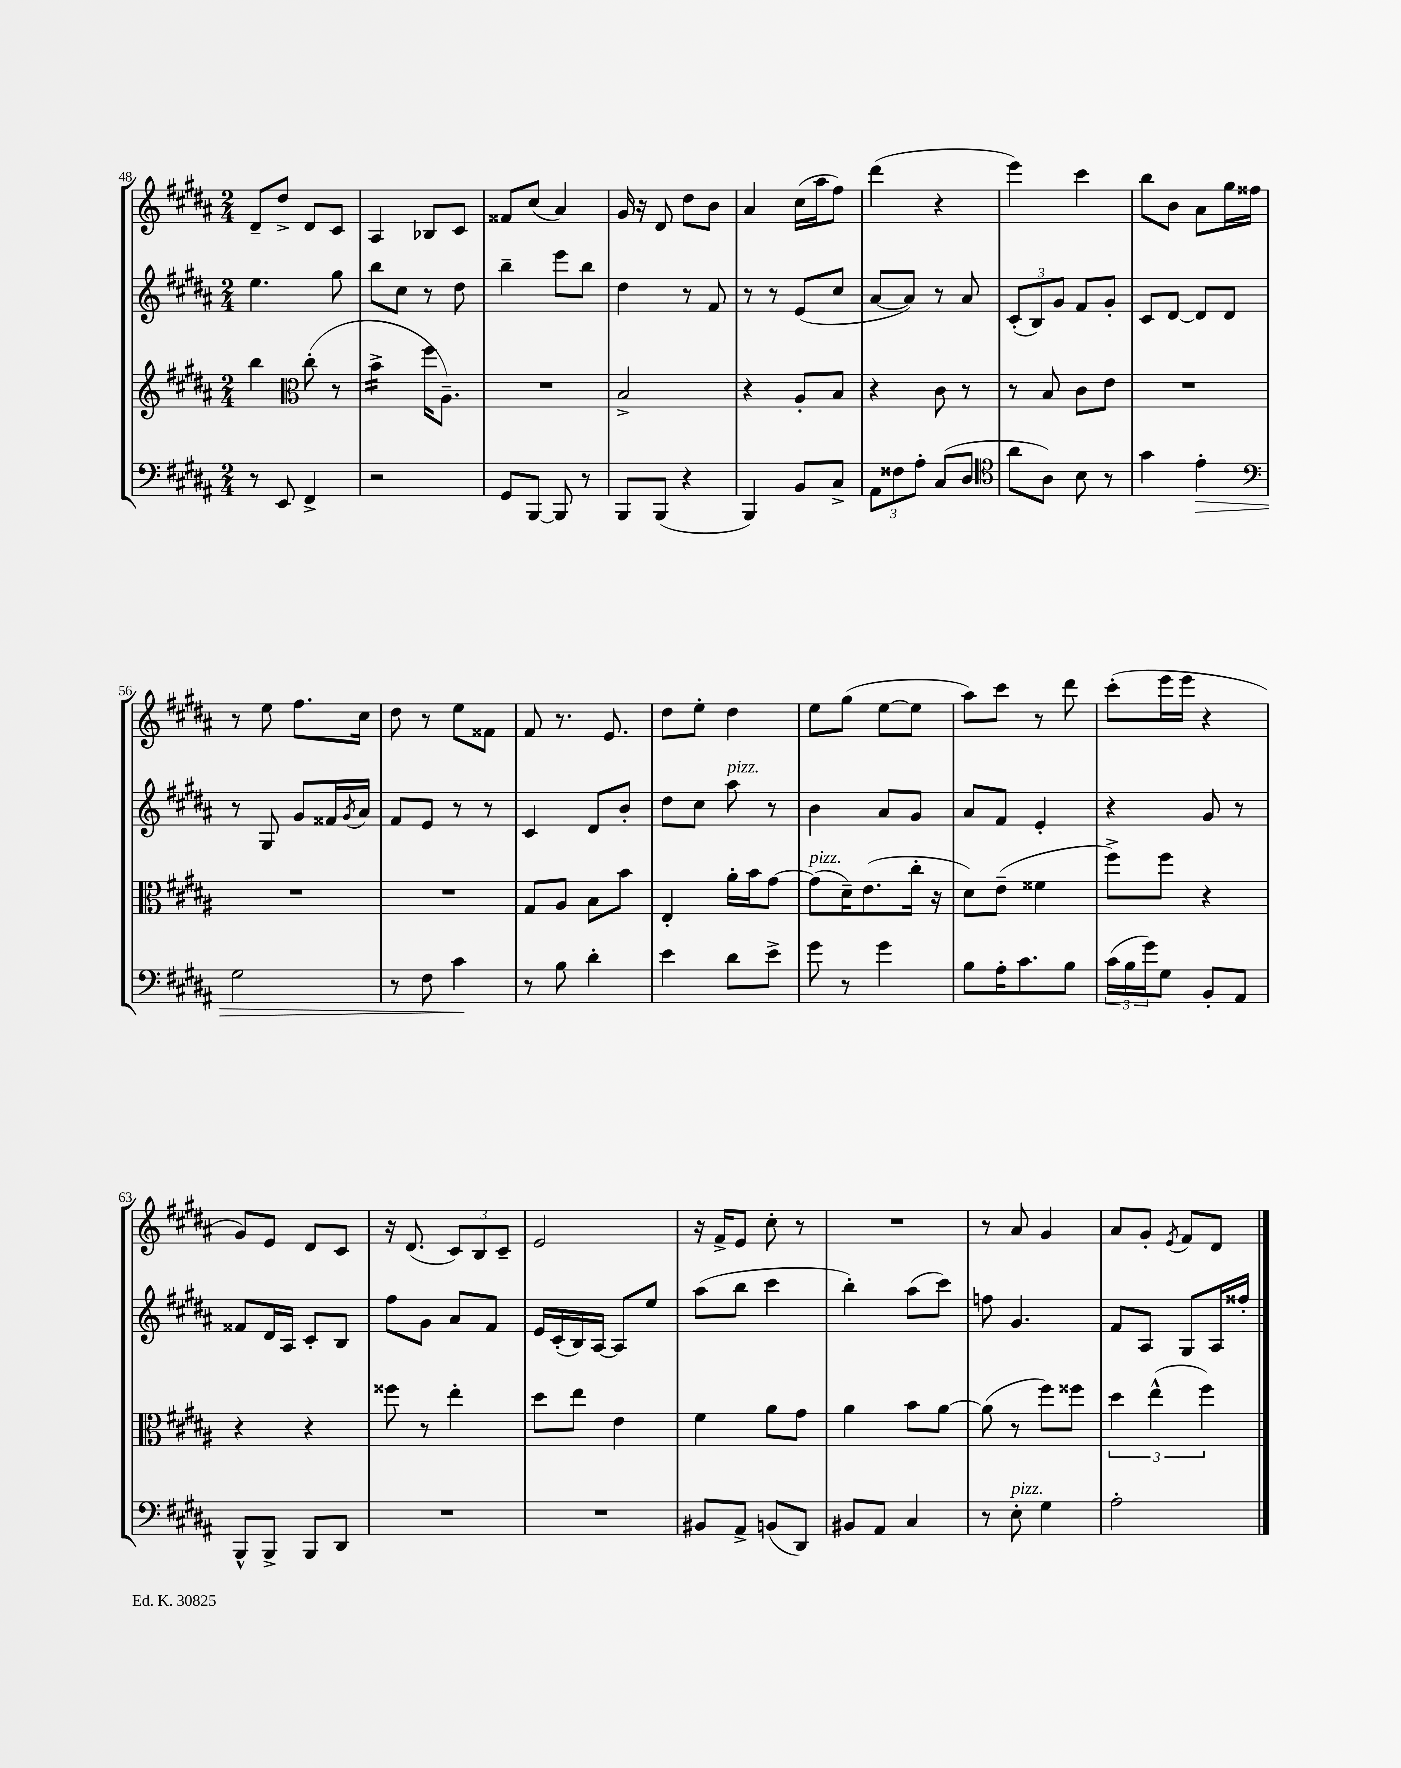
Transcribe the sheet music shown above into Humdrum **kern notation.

**kern	**kern	**kern	**kern
*staff4	*staff3	*staff2	*staff1
*clefF4	*clefG2	*clefG2	*clefG2
*k[f#c#g#d#a#]	*k[f#c#g#d#a#]	*k[f#c#g#d#a#]	*k[f#c#g#d#a#]
*M2/4	*M2/4	*M2/4	*M2/4
8r	4bb	4.ee	8d#~
8EE	.	.	8dd#^
*	*clefC3	*	*
4FF#^	(8cc#'	.	8d#
.	8r	8gg#	8c#
=	=	=	=
2r	4b^	8bb	4A#
.	.	8cc#	.
.	16ff#	8r	8B-
.	8.A#~)	.	.
.	.	8dd#	8c#
=	=	=	=
8GG#	2r	4bb~	8f##
[8BBB	.	.	(8cc#
8BBB]	.	8eee	4a#)
8r	.	8bb	.
=	=	=	=
8BBB	2B^	4dd#	16g#
.	.	.	16r
(8BBB	.	.	8d#
4r	.	8r	8dd#
.	.	8f#	8b
=	=	=	=
4BBB)	4r	8r	4a#
.	.	8r	.
8BB	8A#'	(8e	(16cc#
.	.	.	16aa#
8C#^	8B	8cc#	8ff#)
=	=	=	=
12AA#	4r	[8a#	(4ddd#
12F##	.	.	.
.	.	8a#])	.
12A#'	.	.	.
(8C#	8c#	8r	4r
8D#	8r	8a#	.
=	=	=	=
*clefC4	*	*	*
8a#	8r	(12c#'	4eee)
.	.	12B)	.
8A#)	8B	.	.
.	.	12g#	.
8B	8c#	8f#	4ccc#
8r	8e	8g#'	.
=	=	=	=
4g#	2r	8c#	8bb
.	.	[8d#	8b
4e'	.	8d#]	8a#
.	.	8d#	16gg#
.	.	.	16ff##
=	=	=	=
*clefF4	*	*	*
2G#	2r	8r	8r
.	.	8G#	8ee
.	.	8g#	8.ff#
.	.	16f##	.
.	.	8qg#	.
.	.	16a#	16cc#
=	=	=	=
8r	2r	8f#	8dd#
8F#	.	8e	8r
4c#	.	8r	8ee
.	.	8r	8f##
=	=	=	=
8r	8G#	4c#	8f#
8B	8A#	.	8.r
4d#'	8B	8d#	.
.	.	.	8.e
.	8b	8b'	.
=	=	=	=
4e	4E'	8dd#	8dd#
.	.	8cc#	8ee'
8d#	16a#'	8aa#	4dd#
.	16b	.	.
8e^	[8g#	8r	.
=	=	=	=
8g#	(8g#]	4b	8ee
8r	16d#~)	.	(8gg#
.	(8.e	.	.
4g#	.	8a#	[8ee
.	16cc#'	8g#	8ee]
.	16r	.	.
=	=	=	=
8B	8d#)	8a#	8aa#)
16A#'	(8e~	8f#	8ccc#
8.c#	.	.	.
.	4f##	4e'	8r
8B	.	.	8ddd#
=	=	=	=
(24c#	8ff#^)	4r	(8ccc#'
24B	.	.	.
24g#)	.	.	.
8G#	8ff#	.	16eee
.	.	.	16eee
8BB'	4r	8g#	4r
8AA#	.	8r	.
=	=	=	=
8BBB^^	4r	8f##	8g#)
8BBB^	.	16d#	8e
.	.	16A#	.
8BBB	4r	8c#'	8d#
8DD#	.	8B	8c#
=	=	=	=
2r	8ff##	8ff#	16r
.	.	.	(8.d#
.	8r	8g#	.
.	4ee'	8a#	12c#)
.	.	.	12B
.	.	8f#	.
.	.	.	12c#~
=	=	=	=
2r	8dd#	16e	2e
.	.	(16c#'	.
.	8ee	16B)	.
.	.	[16A#	.
.	4e	8A#]	.
.	.	8ee	.
=	=	=	=
8BB#	4f#	(8aa#	16r
.	.	.	16f#^
8AA#^	.	8bb	8e
(8BB	8a#	4ccc#	8cc#'
8DD#)	8g#	.	8r
=	=	=	=
8BB#	4a#	4bb')	2r
8AA#	.	.	.
4C#	8b	(8aa#	.
.	[8a#	8ccc#)	.
=	=	=	=
8r	(8a#]	8ff	8r
8E'	8r	4.g#	8a#
4G#	8ff#)	.	4g#
.	8ff##	.	.
=	=	=	=
2A#'	6dd#	8f#	8a#
.	.	8A#	8g#'
.	(6ee^^	.	.
.	.	.	8qe
.	.	8G#	8f#
.	6ff#)	.	.
.	.	16A#	8d#
.	.	16ff##'	.
==	==	==	==
*-	*-	*-	*-
